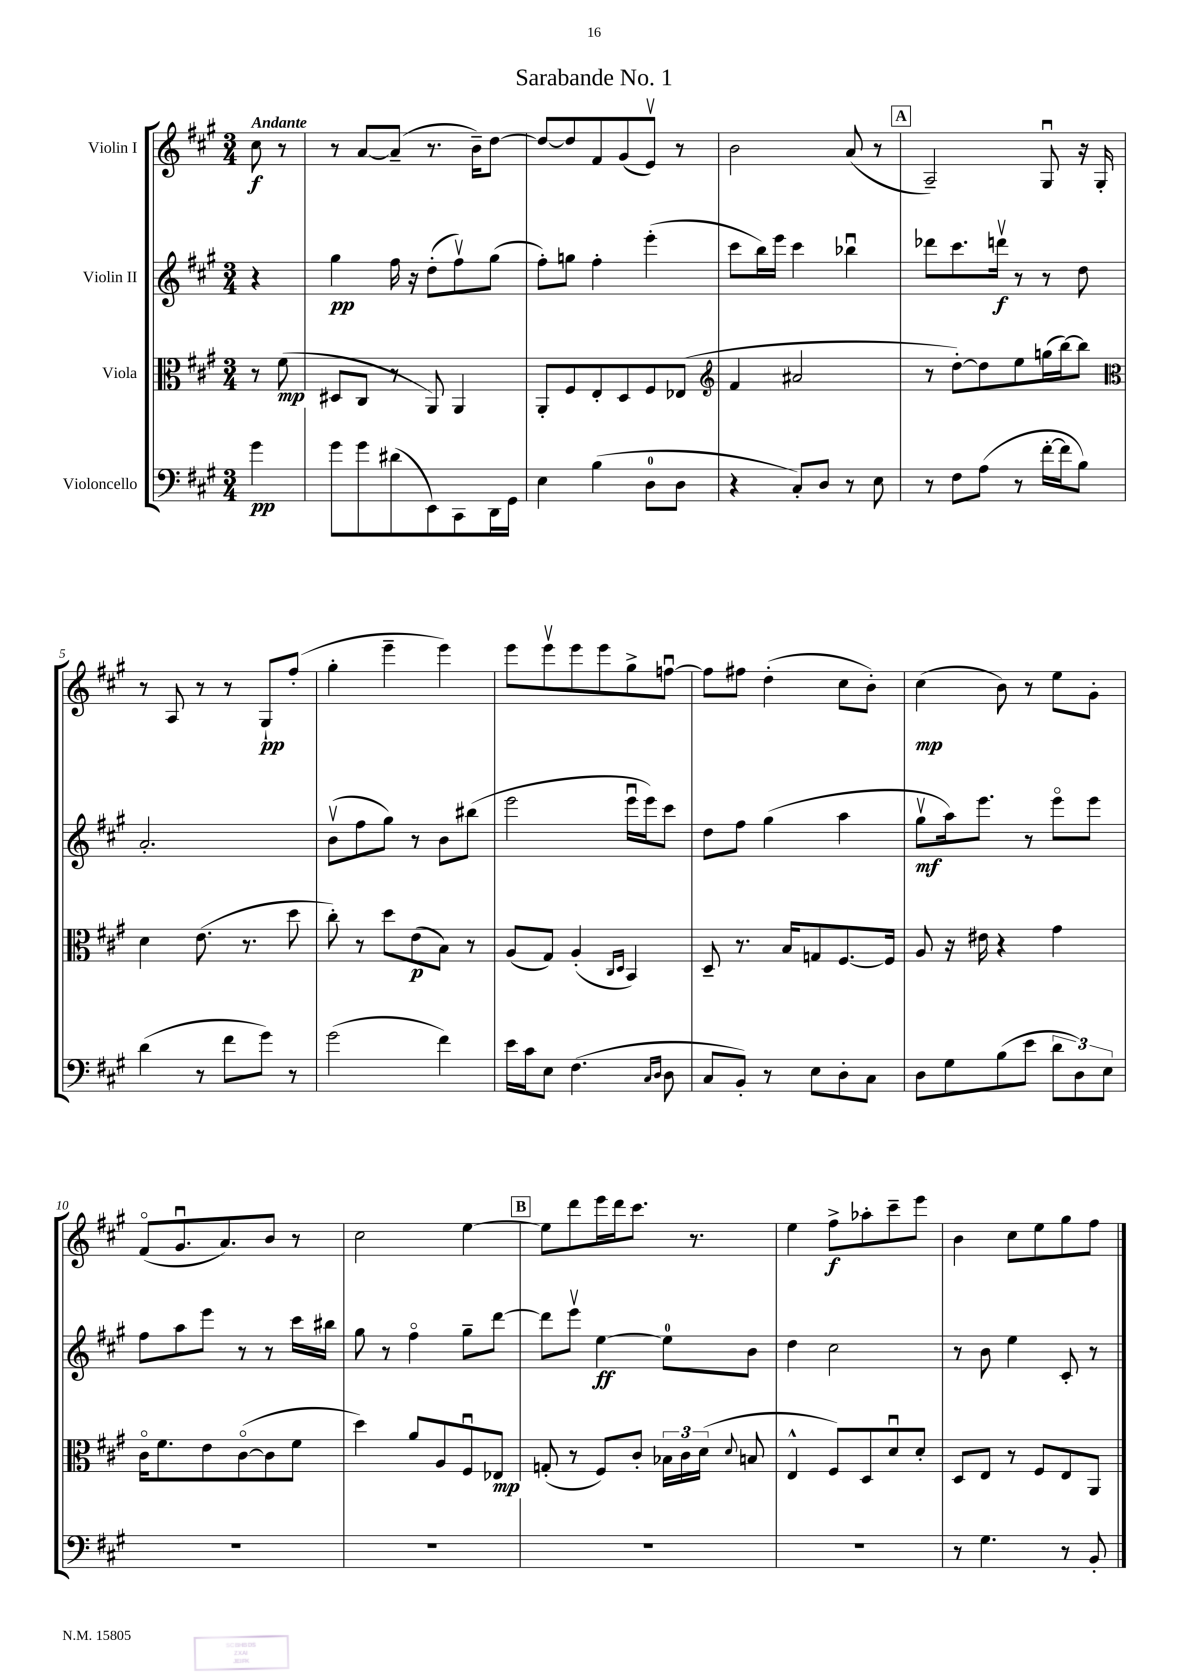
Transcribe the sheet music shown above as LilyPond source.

\header { title = "Sarabande No. 1" }
<<
\new StaffGroup <<
\new Staff = "s0" \with { instrumentName = "Violin I" } {
    \clef treble \key a \major \numericTimeSignature \time 3/4 \partial 4 \tempo "Andante"
    \autoBeamOff cis''8\f r8 |
    r8 a'8[~ a'8]--( r8. b'16[--) d''8]~ |
    d''8[~ d''8 fis'8 gis'8( e'8]\upbow) r8 |
    b'2 a'8( r8 |
    \mark \markup { \box "A" } a2--) gis8\downbow r16 gis16-. |
    r8 a8 r8 r8 gis8[-!\pp fis''8]-.( |
    gis''4-. e'''4-- e'''4) |
    e'''8[ e'''8\upbow e'''8 e'''8 gis''8-> f''8]~\downbow |
    f''8[ fis''8] d''4-.( cis''8[ b'8]-.) |
    cis''4\mp( b'8) r8 e''8[ gis'8]-. |
    fis'8[\flageolet( gis'8.\downbow a'8.) b'8] r8 |
    cis''2 e''4~ |
    \mark \markup { \box "B" } e''8[ d'''8 e'''16 d'''16 cis'''8.] r8. |
    e''4 fis''8[->\f aes''8-. cis'''8-- e'''8] |
    b'4 cis''8[ e''8 gis''8 fis''8] \bar "|." |
}
\new Staff = "s1" \with { instrumentName = "Violin II" } {
    \clef treble \key a \major \numericTimeSignature \time 3/4 \partial 4
    \autoBeamOff r4 |
    gis''4\pp fis''16 r16 d''8[-.( fis''8\upbow) gis''8]( |
    fis''8[-.) g''8] fis''4-. e'''4-.( |
    cis'''8[ b''16) e'''16] cis'''4 bes''4\downbow |
    \mark \markup { \box "A" } des'''8[ cis'''8. d'''16]\upbow\f r8 r8 d''8 |
    a'2.-. |
    b'8[\upbow( fis''8 gis''8]) r8 b'8[ bis''8]( |
    e'''2 e'''16[\downbow e'''16) cis'''8] |
    d''8[ fis''8] gis''4( a''4 |
    gis''8[\upbow\mf a''16) e'''8.] r8 e'''8[\flageolet e'''8] |
    fis''8[ a''8 e'''8] r8 r8 cis'''16[ bis''16] |
    gis''8 r8 fis''4\flageolet gis''8[-- d'''8]~ |
    \mark \markup { \box "B" } d'''8[ e'''8]\upbow e''4~\ff e''8[-0 b'8] |
    d''4 cis''2 |
    r8 b'8 e''4 cis'8-. r8 \bar "|." |
}
\new Staff = "s2" \with { instrumentName = "Viola" } {
    \clef alto \key a \major \numericTimeSignature \time 3/4 \partial 4
    \autoBeamOff r8 fis'8\mp( |
    dis8[ cis8] r8 a,8) a,4 |
    a,8[-. fis8 e8-. d8 fis8 ees8]( |
    \clef treble fis'4 ais'2 |
    \mark \markup { \box "A" } r8 d''8[~-.) d''8 e''8 g''16( b''16~) b''8] |
    \clef alto d'4 e'8.( r8. d''8 |
    cis''8-.) r8 d''8[ e'8\p( b8]) r8 |
    a8[( gis8]) a4-.( \grace { cis16[ d16] } b,4) |
    d8-- r8. b16[ g8 fis8.~ fis16] |
    a8 r16 eis'16 r4 gis'4 |
    cis'16[\flageolet fis'8. e'8 cis'8~\flageolet( cis'8 fis'8] |
    d''4) a'8[ a8 fis8\downbow ees8]\mp |
    \mark \markup { \box "B" } g8-.( r8 fis8[) cis'8]-. \tuplet 3/2 { bes16[ cis'16 d'16]( } \appoggiatura { d'8 } b8 |
    e4-^ fis8[) d8 d'8\downbow d'8]-. |
    d8[ e8] r8 fis8[ e8 a,8] \bar "|." |
}
\new Staff = "s3" \with { instrumentName = "Violoncello" } {
    \clef bass \key a \major \numericTimeSignature \time 3/4 \partial 4
    \autoBeamOff gis'4\pp |
    gis'8[ gis'8 dis'8( e,8) cis,8 d,16 gis,16] |
    e4 b4( d8[-0 d8] |
    r4 cis8[-.) d8] r8 e8 |
    \mark \markup { \box "A" } r8 fis8[ a8]( r8 fis'16[~-. fis'16 b8]) |
    d'4( r8 fis'8[ gis'8]) r8 |
    gis'2( fis'4) |
    e'16[ cis'16 e8] fis4.( \grace { cis16[ d16] } d8 |
    cis8[ b,8]-.) r8 e8[ d8-. cis8] |
    d8[ gis8 b8( e'8] \tuplet 3/2 { d'8[ d8) e8] } |
    R2. |
    R2. |
    \mark \markup { \box "B" } R2. |
    R2. |
    r8 gis4. r8 b,8-. \bar "|." |
}
>>
>>
